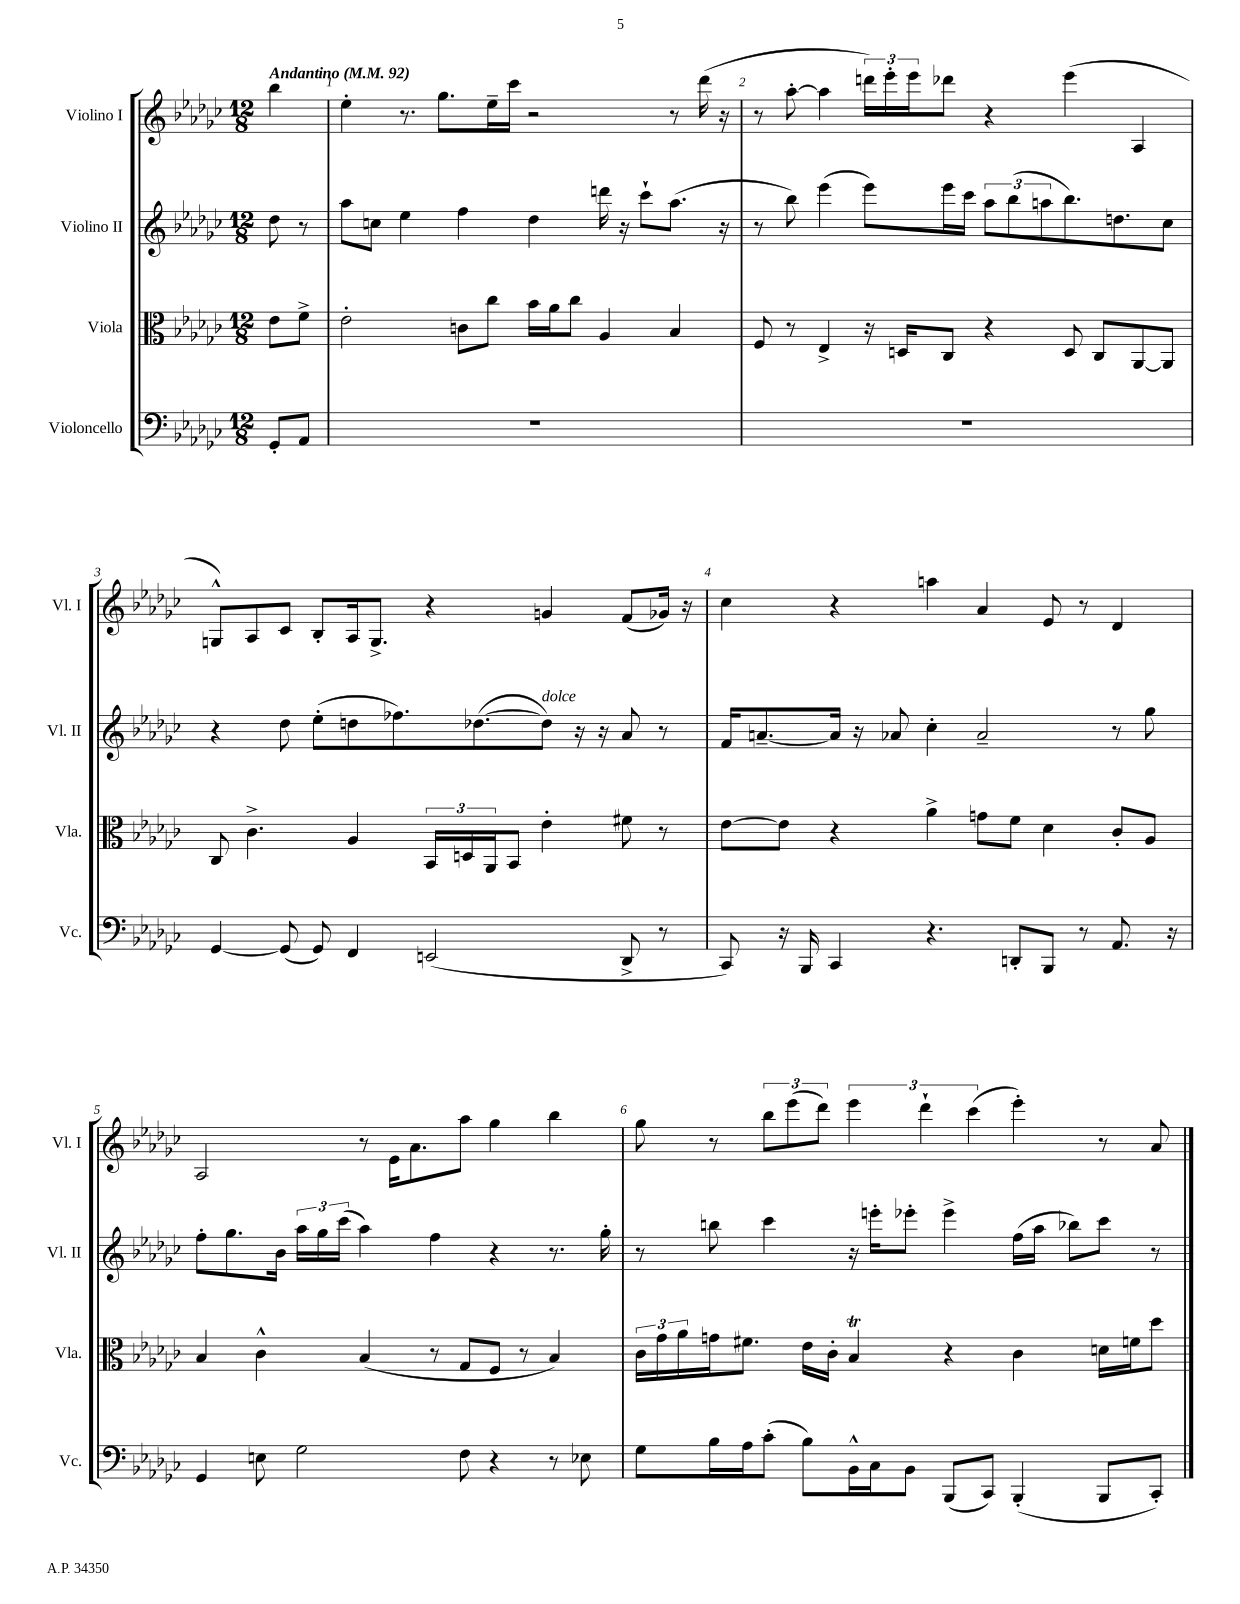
<<
\new StaffGroup <<
\new Staff = "s0" \with { instrumentName = "Violino I" shortInstrumentName = "Vl. I" } {
    \clef treble \key ges \major \numericTimeSignature \time 12/8 \partial 4 \tempo "Andantino" 4 = 92
    bes''4 |
    ees''4-. r8. ges''8. ees''16-- ces'''16 r2 r8 des'''16( r16 |
    r8 aes''8~-. aes''4 \tuplet 3/2 { d'''16) ees'''16-. ees'''16 } des'''8 r4 ees'''4( aes4 |
    g8-^) aes8 ces'8 bes8-. aes16 g8.-> r4 g'4 f'8( ges'16) r16 |
    ces''4 r4 a''4 aes'4 ees'8 r8 des'4 |
    aes2 r8 ees'16 aes'8. aes''8 ges''4 bes''4 |
    ges''8 r8 \tuplet 3/2 { bes''8 ees'''8( des'''8) } \tuplet 3/2 { ees'''4 des'''4-! ces'''4( } ees'''4-.) r8 aes'8 \bar "|." |
}
\new Staff = "s1" \with { instrumentName = "Violino II" shortInstrumentName = "Vl. II" } {
    \clef treble \key ges \major \numericTimeSignature \time 12/8 \partial 4
    des''8 r8 |
    aes''8 c''8 ees''4 f''4 des''4 d'''16 r16 ces'''8-! aes''8.( r16 |
    r8 bes''8) ees'''4( ees'''8) ees'''16 ces'''16 \tuplet 3/2 { aes''8 bes''8( a''8 } bes''8.) d''8. ces''8 |
    r4 des''8 ees''8-.( d''8 fes''8.) des''8.~( des''8^\markup { \italic "dolce" }) r16 r16 aes'8 r8 |
    f'16 a'8.~-- a'16 r16 aes'8 ces''4-. aes'2-- r8 ges''8 |
    f''8-. ges''8. bes'16 \tuplet 3/2 { aes''16 ges''16 ces'''16( } aes''4) f''4 r4 r8. ges''16-. |
    r8 b''8 ces'''4 r16 e'''16-. ees'''8-. ees'''4-> f''16( aes''16 bes''8) ces'''8 r8 \bar "|." |
}
\new Staff = "s2" \with { instrumentName = "Viola" shortInstrumentName = "Vla." } {
    \clef alto \key ges \major \numericTimeSignature \time 12/8 \partial 4
    ees'8 f'8-> |
    ees'2-. c'8 ces''8 bes'16 aes'16 ces''8 aes4 bes4 |
    f8 r8 ees4-> r16 d16 ces8 r4 d8 ces8 aes,8~ aes,8 |
    ces8 ces'4.-> aes4 \tuplet 3/2 { bes,16 d16 aes,16 } bes,8 ees'4-. fis'8 r8 |
    ees'8~ ees'8 r4 aes'4-> g'8 f'8 des'4 ces'8-. aes8 |
    bes4 ces'4-^ bes4( r8 ges8 f8 r8 bes4) |
    \tuplet 3/2 { ces'16 ges'16 aes'16 } g'16 fis'8. ees'16 ces'16-. bes4\trill r4 ces'4 d'16 f'16 des''8 \bar "|." |
}
\new Staff = "s3" \with { instrumentName = "Violoncello" shortInstrumentName = "Vc." } {
    \clef bass \key ges \major \numericTimeSignature \time 12/8 \partial 4
    ges,8-. aes,8 |
    r1. |
    R1. |
    ges,4~ ges,8( ges,8) f,4 e,2( des,8-> r8 |
    ces,8) r16 bes,,16 ces,4 r4. d,8-. bes,,8 r8 aes,8. r16 |
    ges,4 e8 ges2 f8 r4 r8 ees8 |
    ges8 bes16 aes16 ces'8-.( bes8) bes,16-^ ces16 bes,8 bes,,8( ces,8) bes,,4-.( bes,,8 ces,8-.) \bar "|." |
}
>>
>>
\layout { \context { \Score \override BarNumber.break-visibility = ##(#f #t #t) barNumberVisibility = #all-bar-numbers-visible } }
